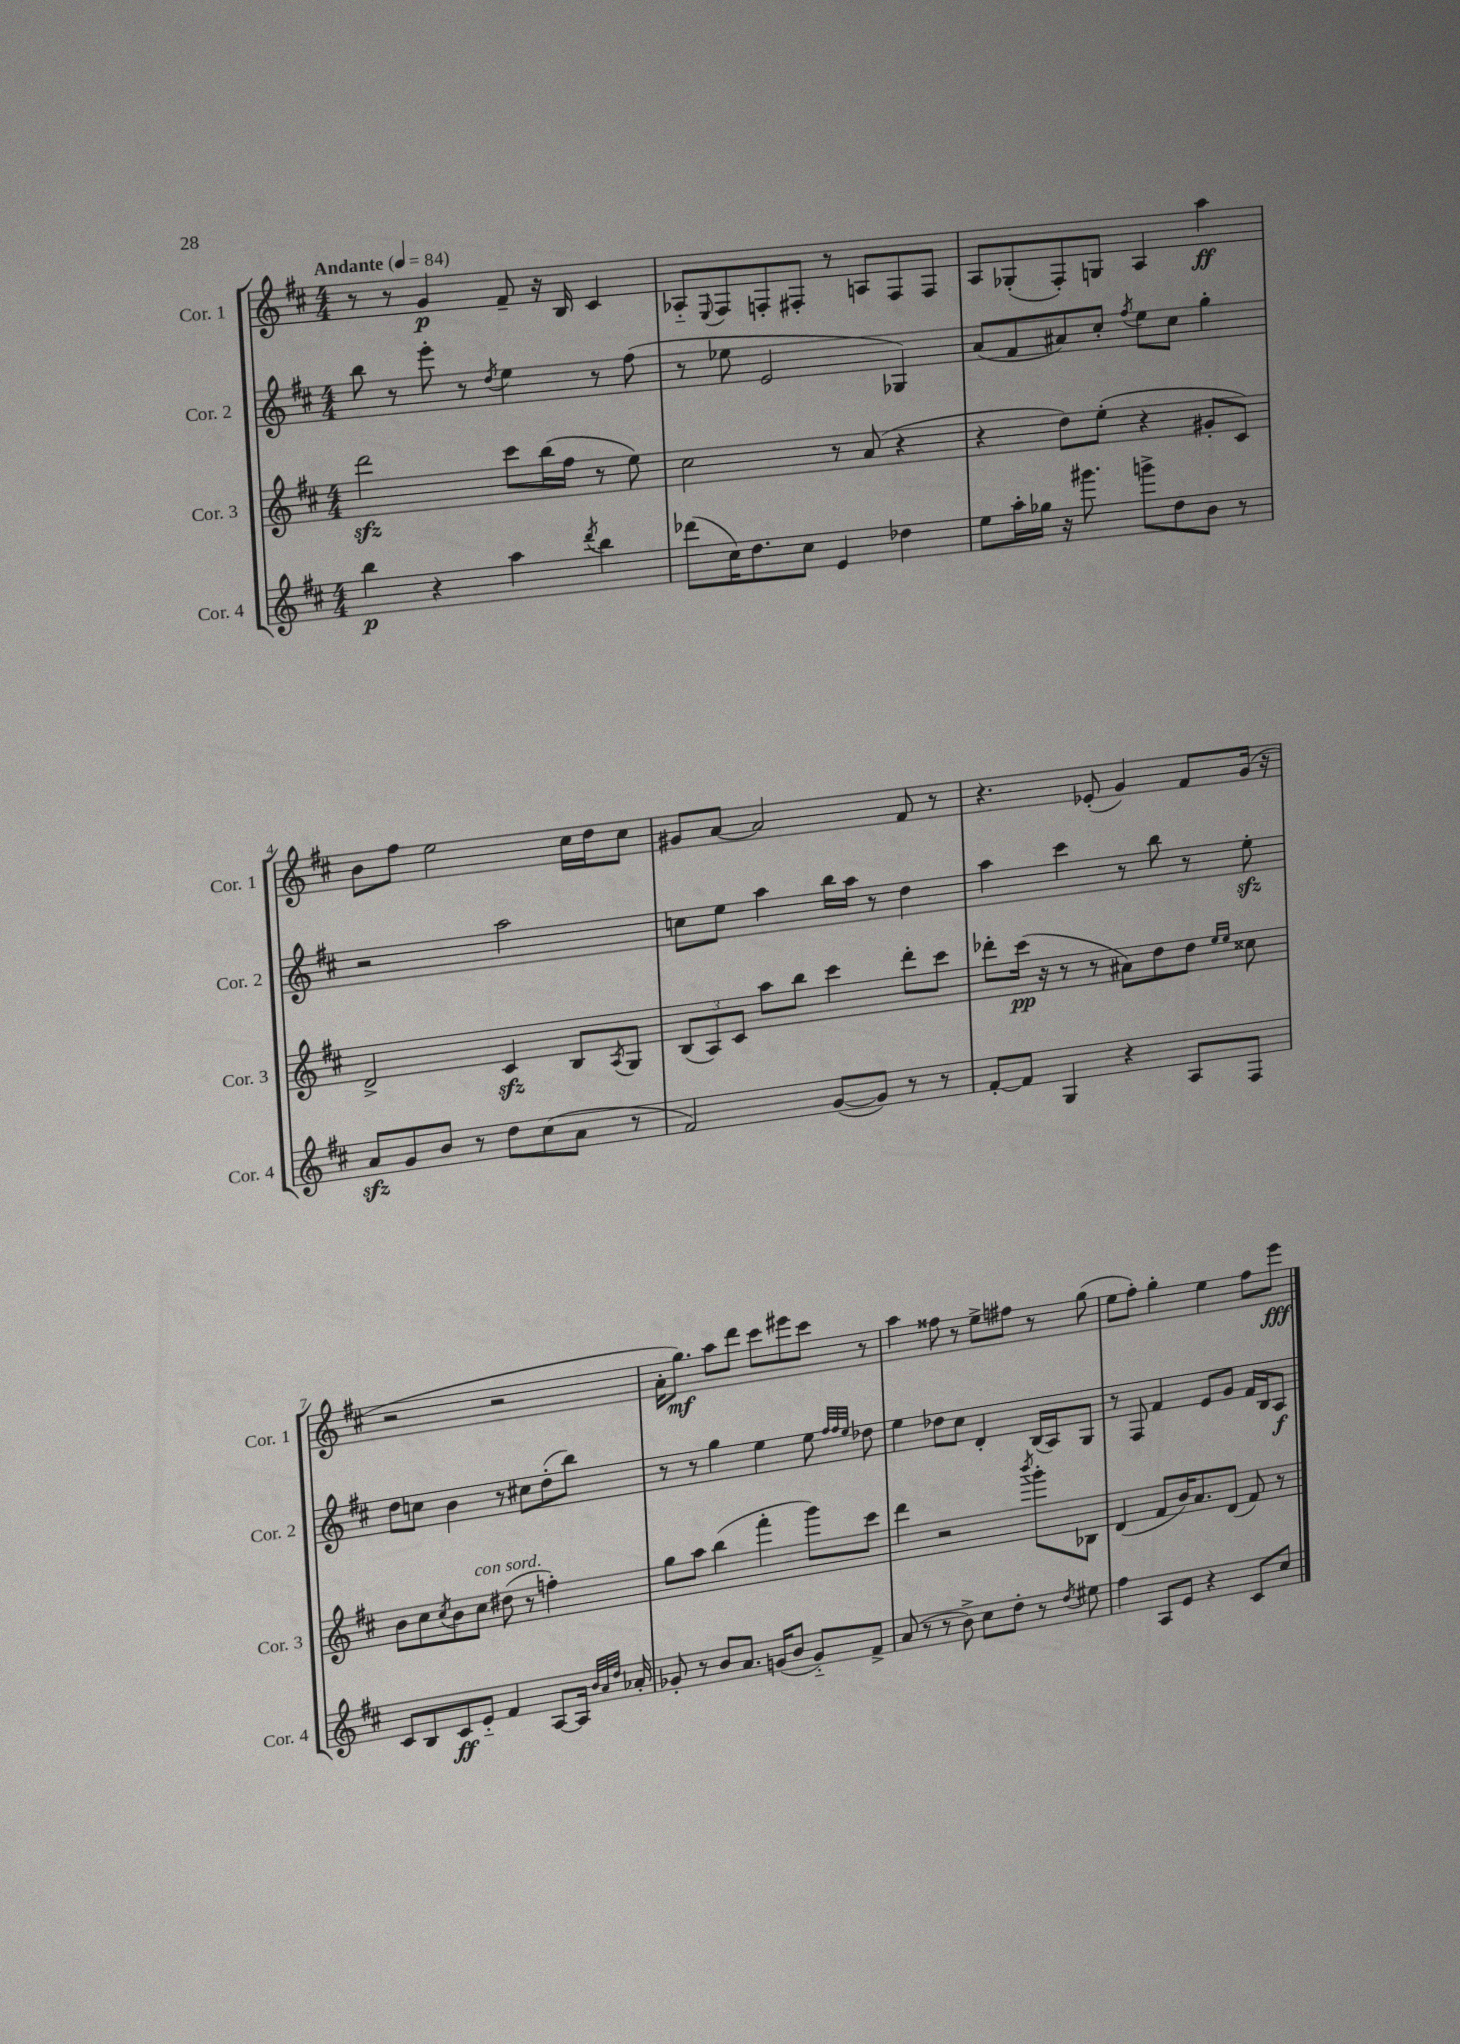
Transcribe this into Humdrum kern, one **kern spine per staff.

**kern	**kern	**kern	**kern
*staff4	*staff3	*staff2	*staff1
*clefG2	*clefG2	*clefG2	*clefG2
*k[f#c#]	*k[f#c#]	*k[f#c#]	*k[f#c#]
*M4/4	*M4/4	*M4/4	*M4/4
*MM84	*MM84	*MM84	*MM84
4bb\	2ddd\	8bb\	8r
.	.	8r	8r
4r	.	8eee'\	4g/
.	.	8r	.
.	.	8qdd/	.
4aa\	8ccc#\L	4ee\	8f#~/
.	(16bb\L	.	16r
.	16ff#\JJ	.	16B/
8qddd/	.	.	.
4bb\	8r	8r	4c#/
.	8ee\)	(8ff#\	.
=	=	=	=
(8ddd-\L	2cc#\	8r	8A-'~/L
.	.	.	8qqE/
16cc#\K)	.	8ee-\	8F#/
8.dd\	.	.	.
.	.	2e/	8F'/
8cc#\J	.	.	8F#'/J
4e/	8r	.	8r
.	(8a/	.	8A/L
4dd-\	4r	4G-/)	8F#/
.	.	.	8F#/J
=	=	=	=
8ee\L	4r	(8a/L	8A/L
16aa'\L	.	8f#/	(8G-'/
16gg-\JJ	.	.	.
16r	8dd\L)	8a#/)	8F#'/)
8.ggg#\	.	.	.
.	(8ee'\J	8cc#'/J	8G/J
.	.	8qff#/	.
8ggg^\L	4r	8ee\L	4A/
8dd\	.	8cc#\J	.
8b\J	8g#'/L	4gg'\	4aa\
8r	8c#/J)	.	.
=	=	=	=
8a/L	2d^/	2r	8b\L
8g/	.	.	8ff#\J
8b/J	.	.	2ee\
8r	.	.	.
8dd\L	4c#/	2aa\	.
(8cc#\	.	.	.
8a\J	8B/L	.	16cc#\LL
.	.	.	16dd\J
.	8qA/	.	.
8r	8G/J	.	8cc#\J
=	=	=	=
2f#/)	(12B/L	8cc\L	8g#/L
.	12A/)	.	.
.	.	8ee\J	[8a/J
.	12c#/J	.	.
.	8aa\L	4aa\	2a/]
.	8bb\J	.	.
([8g/L	4ccc#\	16bb\LL	.
.	.	16aa\JJ	.
8g/]J)	.	8r	.
8r	8ddd'\L	4dd\	8f#/
8r	8ccc#\J	.	8r
=	=	=	=
[8f#'/L	8ddd-'\L	4aa\	4.r
8f#/]J	(16ccc#\Jk	.	.
.	16r	.	.
4G/	8r	4ccc#\	.
.	8r	.	(8e-'/
4r	8a#\L)	8r	4g/)
.	8dd\	8bb\	.
8A/L	8dd\J	8r	8f#/L
.	16qqee/LL	.	.
.	16qqee/JJ	.	.
8F#/J	8cc##\	8ee'\	(16g/Jk
.	.	.	16r
=	=	=	=
8c#/L	8b\L	8dd\L	2r
8B/	8cc#\	8cc\J	.
.	8qcc#/	.	.
8c#/	8b\	4b\	.
8e'~/J	8cc#\J	.	.
4f#/	(8dd#\	8r	2r
.	8r	8cc#\L	.
[8A/L	4ff'\)	(8dd'\	.
16A/]Jk	.	8bb\J)	.
32qqb/LLL	.	.	.
32qqa/	.	.	.
32qqdd/JJJ	.	.	.
16a-'/	.	.	.
=	=	=	=
8g-'/	8gg\L	8r	16a'\LK
.	.	.	8.gg\J)
8r	8aa\J	8r	.
8b/L	(4bb\	4gg\	8aa\L
8.a/J	.	.	8ddd\J
.	4fff#'\	4ee\	8ccc#\L
(16g/LK	.	.	.
8b/J	.	.	8eee#\
8g'~/L)	8ggg\L)	8ee\	8ccc#\J
.	.	32qqff#/LLL	.
.	.	32qqff#/	.
.	.	32qqee/JJJ	.
8f#^/J	8ccc#\J	8dd-\	8r
=	=	=	=
(8a/	4ddd\	4ee\	4aa\
8r	.	.	.
8r	2r	8dd-\L	8ff##\
8b^\)	.	8cc#\J	8r
8cc#\L	.	4d'/	8ee^\L
8dd'\J	.	.	8ff#\J
.	8qbbb/	.	.
8r	8ggg'\L	(16B/LL	8r
.	.	16A/J)	.
8qdd/	.	.	.
8ee#\	8B-\J	8G/J	(8gg\
=	=	=	=
4ff#\	(4d/	8r	8ee\L
.	.	8F#/	8ff#'\J)
8A/L	8f#/L	4f#/	4gg'\
8e/J	16b/K)	.	.
.	8.a/	.	.
4r	.	8e/L	4ee\
.	(8d/J	8g/J	.
8c#/L	8f#/)	16f#/LL	8ff#\L
.	.	16B/J	.
8cc#/J	8r	8A/J	8eee\J
==	==	==	==
*-	*-	*-	*-
